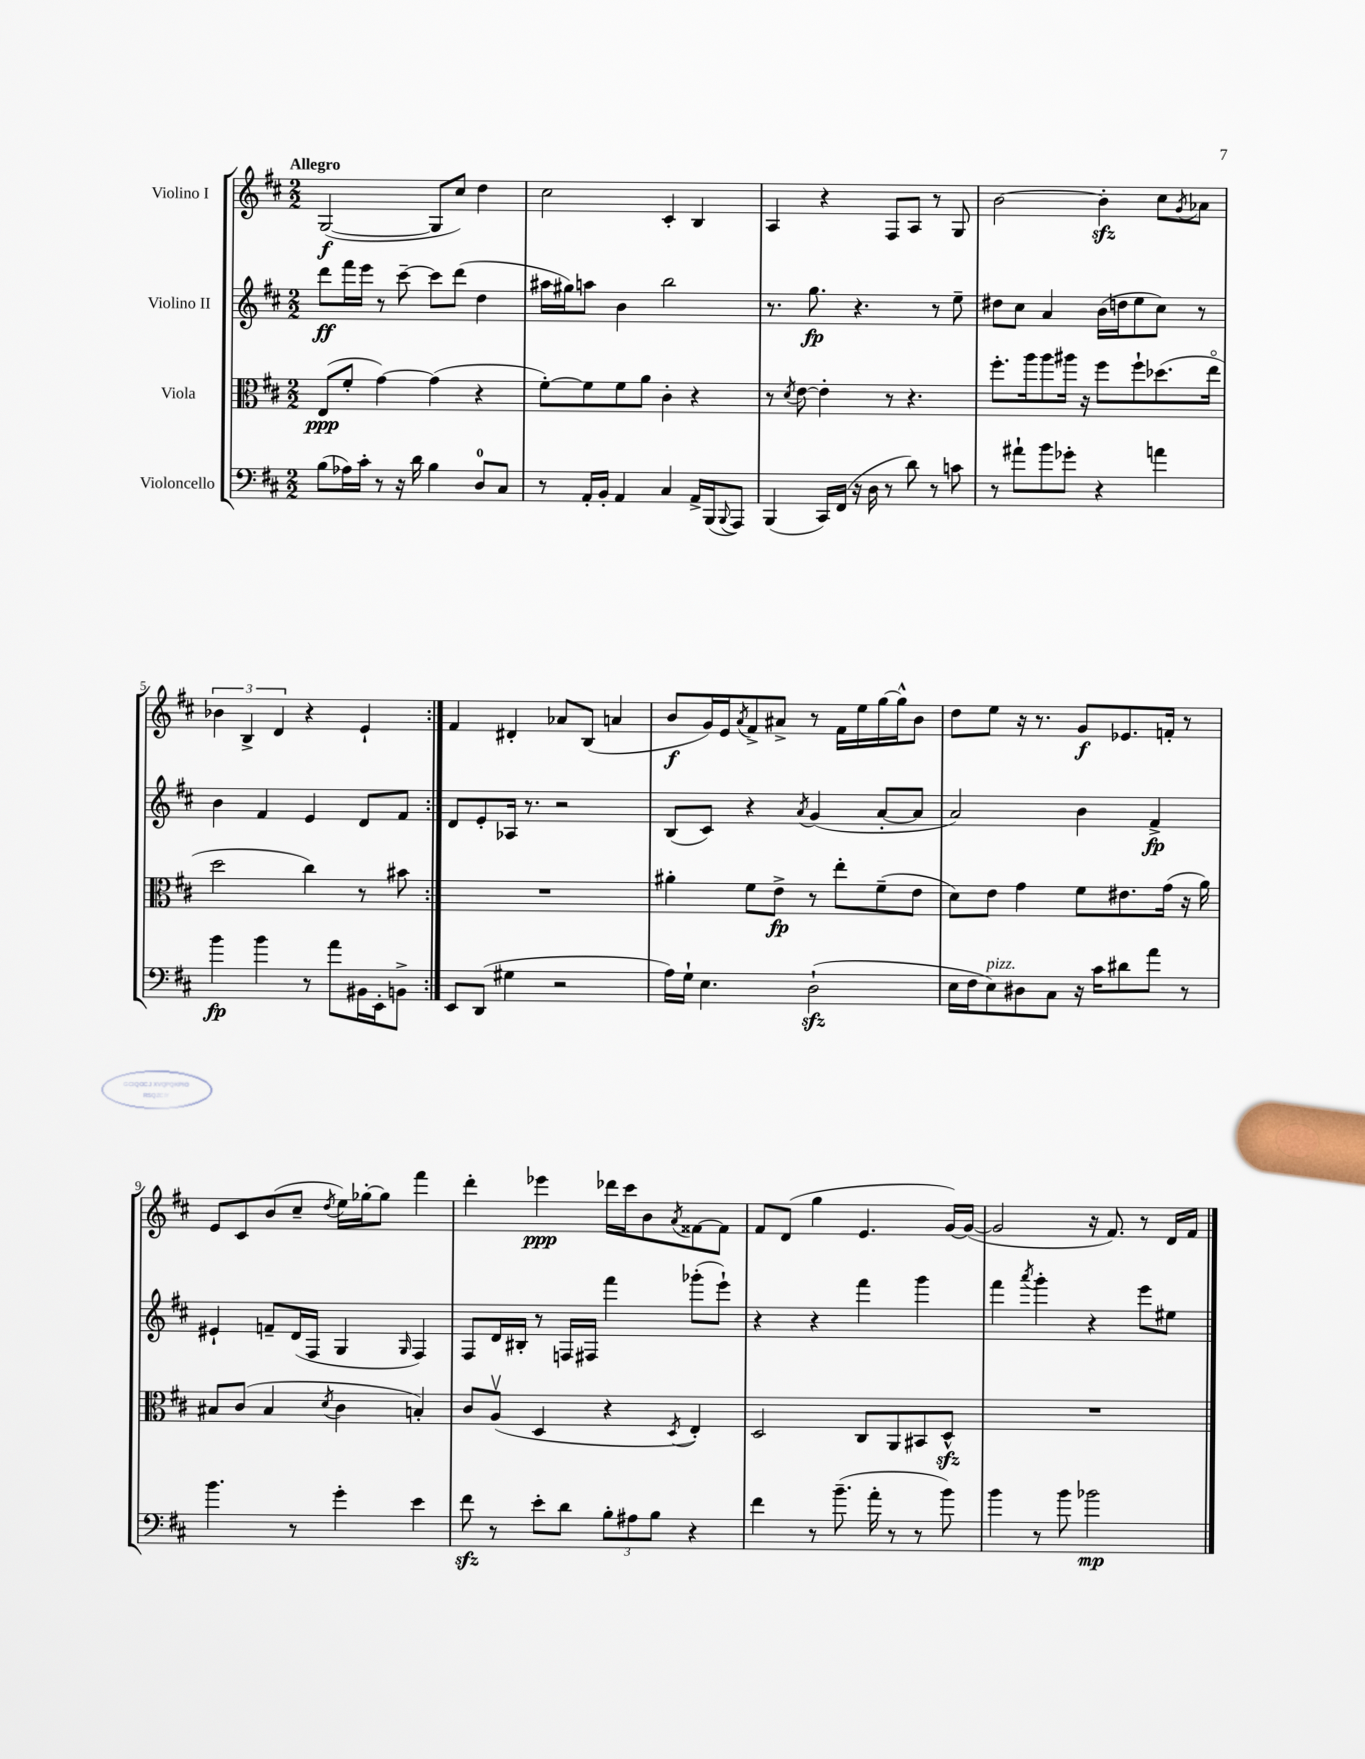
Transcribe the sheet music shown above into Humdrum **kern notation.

**kern	**kern	**kern	**kern
*staff4	*staff3	*staff2	*staff1
*clefF4	*clefC3	*clefG2	*clefG2
*k[f#c#]	*k[f#c#]	*k[f#c#]	*k[f#c#]
*M2/2	*M2/2	*M2/2	*M2/2
(8B	(8E	8ddd	([2G
16A-)	8f#'	16fff#	.
16c#'	.	16eee	.
8r	[4g)	8r	.
16r	.	[8ccc#~	.
16d	.	.	.
4B	(4g]	8ccc#]	8G]
.	.	(8ddd	8cc#)
8D	4r	4dd	4dd
8C#	.	.	.
=	=	=	=
8r	[8f#')	16aa#	2cc#
.	.	16gg#)	.
16AA'	8f#]	8aa	.
16BB'	.	.	.
4AA	8f#	4b	.
.	8a	.	.
4C#	4c#'	2bb	4c#'
16AA^	4r	.	4B
(16BBB	.	.	.
8qqBBB	.	.	.
8AAA)	.	.	.
=	=	=	=
(4BBB	8r	8.r	4A
.	8qd	.	.
.	[8e	.	.
.	.	8.gg	.
16CC#)	4e']	.	4r
(16FF#	.	.	.
16r	.	4.r	.
16D	.	.	.
8r	8r	.	8F#
8d)	4.r	.	8A
8r	.	8r	8r
8c	.	8ee~	8G
=	=	=	=
8r	8.ff#'	8dd#	[2b
8a#`	.	8cc#	.
.	16aa	.	.
8b	8aa	4a	.
8g-'	16aa#	.	.
.	16r	.	.
4r	8ff#	(16b	4b']
.	.	16dd	.
.	8ff#`	8ee	.
4a	(8.dd-	8cc#)	8cc#
.	.	.	8qg
.	.	8r	8a-
.	16eeo	.	.
=	=	=	=
4b	2dd	4b	6b-
.	.	.	6B^
4b	.	4f#	.
.	.	.	6d
8r	4cc#)	4e	4r
8a	.	.	.
16BB#	8r	8d	4e`
16EE'	.	.	.
8BB^	8b#	8f#	.
=:|!	=:|!	=:|!	=:|!
8EE	1r	8d	4f#
(8DD	.	8e'	.
4G#	.	16A-	4d#'
.	.	8.r	.
2r	.	2r	8a-
.	.	.	(8B
.	.	.	4a
=	=	=	=
16A)	4a#'	(8B	8b
16G`	.	.	.
4.E	.	8c#)	16g)
.	.	.	16e
.	.	.	8qa
.	8f#	4r	8f#^
.	8e^	.	8a#^
.	.	8qa	.
(2D`	8r	(4g	8r
.	8ee'	.	16f#
.	.	.	16ee
.	(8f#~	[8a'	[16gg
.	.	.	16gg^^]
.	8e	8a]	8b
=	=	=	=
16E	8d)	2a)	8dd
16F#	.	.	.
8E)	8e	.	8ee
8D#	4g	.	16r
.	.	.	8.r
8C#	.	.	.
16r	8f#	4b	8g
16c#	.	.	.
8d#	8.e#	.	8.e-
8a	.	4f#^	.
.	(16g	.	16f'
8r	16r	.	8r
.	16a)	.	.
=	=	=	=
4.b	8B#	4e#`	8e
.	(8c#	.	8c#
.	4B#	8f~	(8b
8r	.	(16d	8cc#~
.	.	16F#	.
.	8qd	.	8qdd
4g'	4c#	4G	16ee)
.	.	.	[16gg-'
.	.	.	8gg-]
.	.	16qqG	.
4e	4B')	4F#)	4fff#
=	=	=	=
8f#	8c#	8F#	4ddd'
8r	(8Av	16d	.
.	.	16B#'	.
8e'	4D	8r	4eee-
8d	.	16F	.
.	.	16F#	.
12B'	4r	4fff#	16ddd-
.	.	.	16ccc#
12A#	.	.	.
.	.	.	8b
12B	.	.	.
.	8qD	.	8qa
4r	4E')	(8ggg-'	[8f##
.	.	8eee`)	8f##]
=	=	=	=
4f#	2D	4r	8f#
.	.	.	(8d
8r	.	4r	4gg
(8.b~	.	.	.
.	8C#	4fff#	4.e
16a'	.	.	.
8r	8AA	.	.
8r	8BB#	4ggg	.
8b)	8D^^	.	[16g)
.	.	.	(16g_
=	=	=	=
4b	1r	4fff#	2g]
.	.	8qaaa	.
8r	.	4ggg'	.
8b	.	.	.
2b-	.	4r	16r
.	.	.	8.f#)
.	.	8eee	8r
.	.	8ee#	16d
.	.	.	16f#
==	==	==	==
*-	*-	*-	*-
